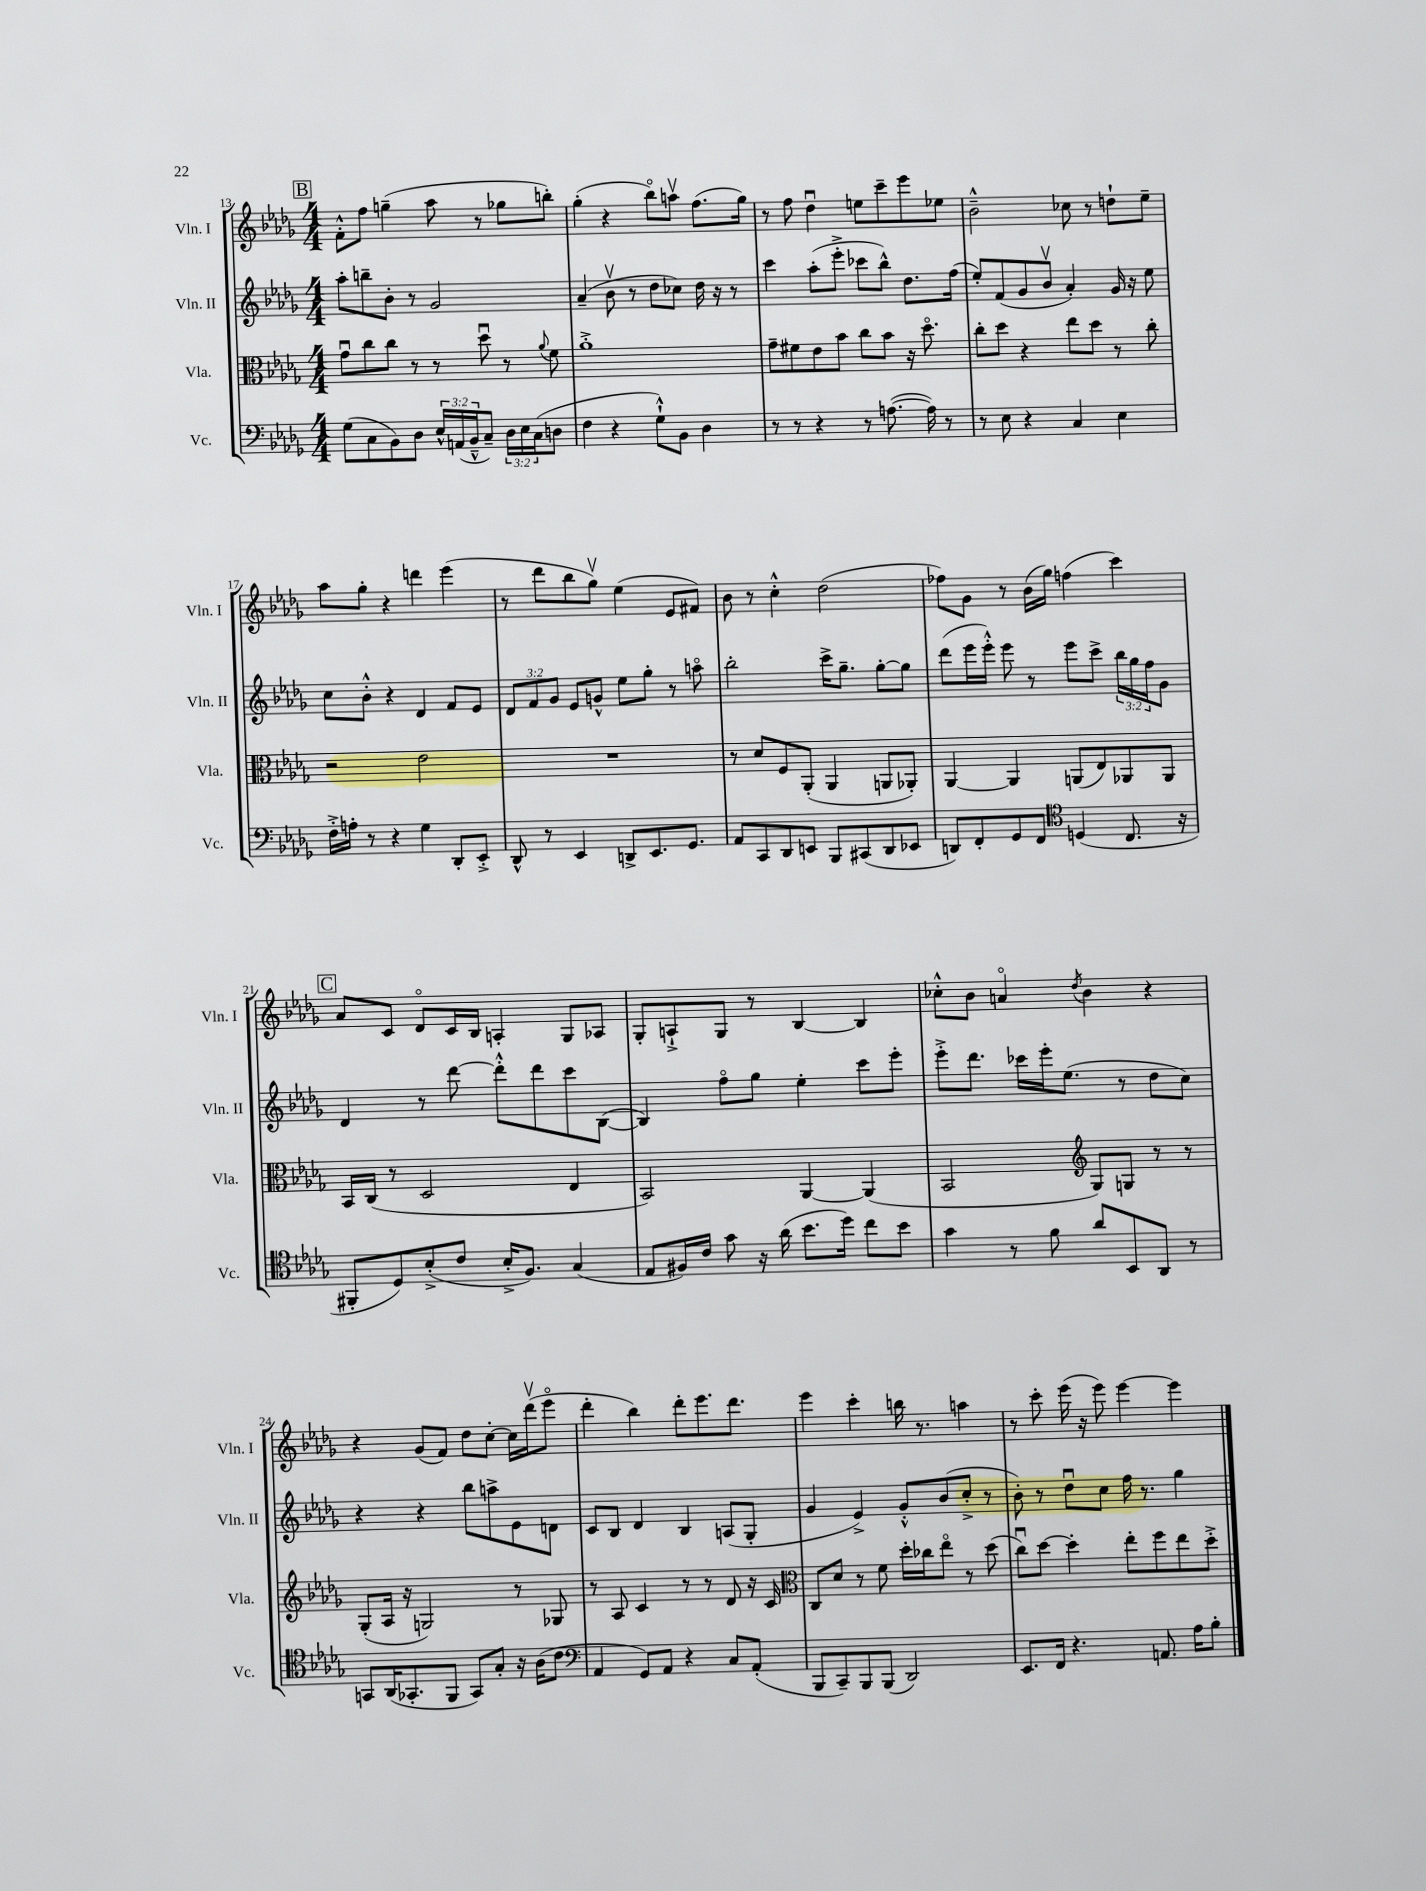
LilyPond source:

<<
\new StaffGroup <<
\new Staff = "s0" \with { instrumentName = "Vln. I" shortInstrumentName = "Vln. I" } {
    \clef treble \key des \major \numericTimeSignature \time 4/4
    \mark \markup { \box "B" } f'8-.-^ f''8 g''4--( aes''8 r8 ges''8 b''8-.) |
    ges''4-.( r4 bes''8\flageolet) a''8\upbow f''8.( ges''16) |
    r8 f''8 des''4\downbow e''8 c'''8-- ees'''8 ees''8 |
    bes'2---^ ces''8 r8 d''8-! ees''8-- |
    aes''8 ges''8-. r4 d'''4 ees'''4( |
    r8 des'''8 bes''8 ges''8\upbow) ees''4( ees'8 fis'8) |
    bes'8 r8 c''4-.-^ des''2( |
    fes''8) ges'8 r8 bes'16( ges''16) f''4( c'''4) |
    \mark \markup { \box "C" } aes'8 c'8 des'8\flageolet c'16 bes16 a4-. ges8 aes8 |
    ges8-. a8-!-> ges8 r8 bes4~ bes4 |
    ces''8-.-^ bes'8 a'4\flageolet \acciaccatura { des''8 } bes'4 r4 |
    r4 ges'8( f'8) des''8 c''8~-. c''16 des'''16\upbow( ees'''8\flageolet |
    des'''4-. bes''4) des'''8-. ees'''8. des'''8. |
    ees'''4 c'''4-. b''16 r8. a''4 |
    r8 c'''8-. ees'''16( r16 ees'''8) ees'''4~ ees'''4 \bar "|." |
}
\new Staff = "s1" \with { instrumentName = "Vln. II" shortInstrumentName = "Vln. II" } {
    \clef treble \key des \major \numericTimeSignature \time 4/4 \override Staff.TupletNumber.text = #tuplet-number::calc-fraction-text
    \mark \markup { \box "B" } aes''8-. b''8-- bes'8-. r8 ges'2 |
    aes'4--( bes'8\upbow r8 des''8 ces''8) des''16 r16 r8 |
    c'''4 aes''8-.( ees'''8-.-> ces'''8 bes''8-^) des''8. f''16( |
    ees''8-.) f'8( ges'8 bes'8\upbow aes'4-.) ges'16 r16 ees''8 |
    c''8 bes'8-.-^ r4 des'4 f'8 ees'8 |
    \tuplet 3/2 { des'8 f'8 ges'8 } ees'8 g'8-^ ees''8 ges''8-. r8 a''8\flageolet |
    bes''2-. c'''16-> ges''8.-- ges''8~-. ges''8 |
    des'''8( ees'''16 ees'''16-.-^) ees'''8 r8 ees'''8 c'''8-> \tuplet 3/2 { bes''16 ges''16 f''16 } ges'8 |
    \mark \markup { \box "C" } des'4 r8 des'''8~ des'''8-.-^ des'''8 c'''8 bes8~( |
    bes4) f''8\flageolet ges''8 ees''4-. c'''8 ees'''8-. |
    ees'''8-.-> des'''8. ces'''16 ees'''16-. ees''8.( r8 des''8 c''8) |
    r4 r4 bes''8 a''8-> ees'8 d'8 |
    c'8 bes8 des'4 bes4 a8( ges8-. |
    ges'4 ees'4->) ges'8-.-^ bes'8( c''8-.-> r8 |
    bes'8-.) r8 des''8\downbow c''8 f''16 r8. ges''4 \bar "|." |
}
\new Staff = "s2" \with { instrumentName = "Vla." shortInstrumentName = "Vla." } {
    \clef alto \key des \major \numericTimeSignature \time 4/4
    \mark \markup { \box "B" } ges'8\downbow c''8 c''8 r8 r8 des''8\downbow r8 \appoggiatura { aes'8 } f'8 |
    aes'1-.-> |
    ges'8-- fis'8 ees'8 bes'8 c''8 bes'8 r16 des''8.\flageolet |
    c''8-. des''8 r4 ees''8 des''8 r8 c''8-. |
    r2 ees'2 |
    R1 |
    r8 des'8 f8 aes,8-.( aes,4 a,8 aes,8-.) |
    aes,4~ aes,4 a,8( ees8) aes,8 aes,8 |
    \mark \markup { \box "C" } bes,16 c16( r8 des2 ees4 |
    bes,2) aes,4~ aes,4( |
    bes,2 \clef treble ges8) g8 r8 r8 |
    ges8-.( aes16 r16 g2) r8 ges8 |
    r8 aes8 c'4 r8 r8 des'8 r16 c'16 |
    \clef alto c8 des'8 r8 f'8 des''16-. ces''16 ees''8\flageolet r8 des''8( |
    c''8\downbow) des''8~ des''4-. ees''8-. f''8 ees''8 des''8-.-> \bar "|." |
}
\new Staff = "s3" \with { instrumentName = "Vc." shortInstrumentName = "Vc." } {
    \clef bass \key des \major \numericTimeSignature \time 4/4 \override Staff.TupletNumber.text = #tuplet-number::calc-fraction-text
    \mark \markup { \box "B" } ges8( c8 bes,8) des8 \tuplet 3/2 { ees16-^ a,16( bes,16---^ } c8--) \tuplet 3/2 { des16 ees16 c16( } d8 |
    f4 r4 ges8-!-^) bes,8 des4 |
    r8 r8 r4 r8 a8.~( a16) r8 |
    r8 ees8 r4 c4 ees4 |
    f16-.-> a16-. r8 r4 ges4 des,8-. ees,8-.-> |
    des,8-^ r8 ees,4 d,8-> ees,8. ges,8. |
    aes,8 c,8 des,8 e,8 bes,,8 cis,8( des,8 ees,8 |
    d,8) f,8-. ges,8 f,8 \clef tenor d4( c8. r16 |
    \mark \markup { \box "C" } fis,8-. des8) bes8-.->( c'8 bes16-.-> f8.) ges4( |
    ees8 fis16) c'16 ges'8 r16 aes'16( bes'8. des''16) c''8 bes'8 |
    ges'4 r8 f'8 aes'8 bes,8 aes,8 r8 |
    g,8 aes,16( ges,8.-. f,8 ges,8) ges8-. r16 aes16( c'8 |
    \clef bass aes,4 ges,8) aes,8 r4 c8 aes,8-.( |
    bes,,8 c,8--) bes,,8 bes,,8( des,2) |
    ees,8. f,16 r4. a,8. aes16 bes8-. \bar "|." |
}
>>
>>
\layout { \context { \Score currentBarNumber = #13 } }
